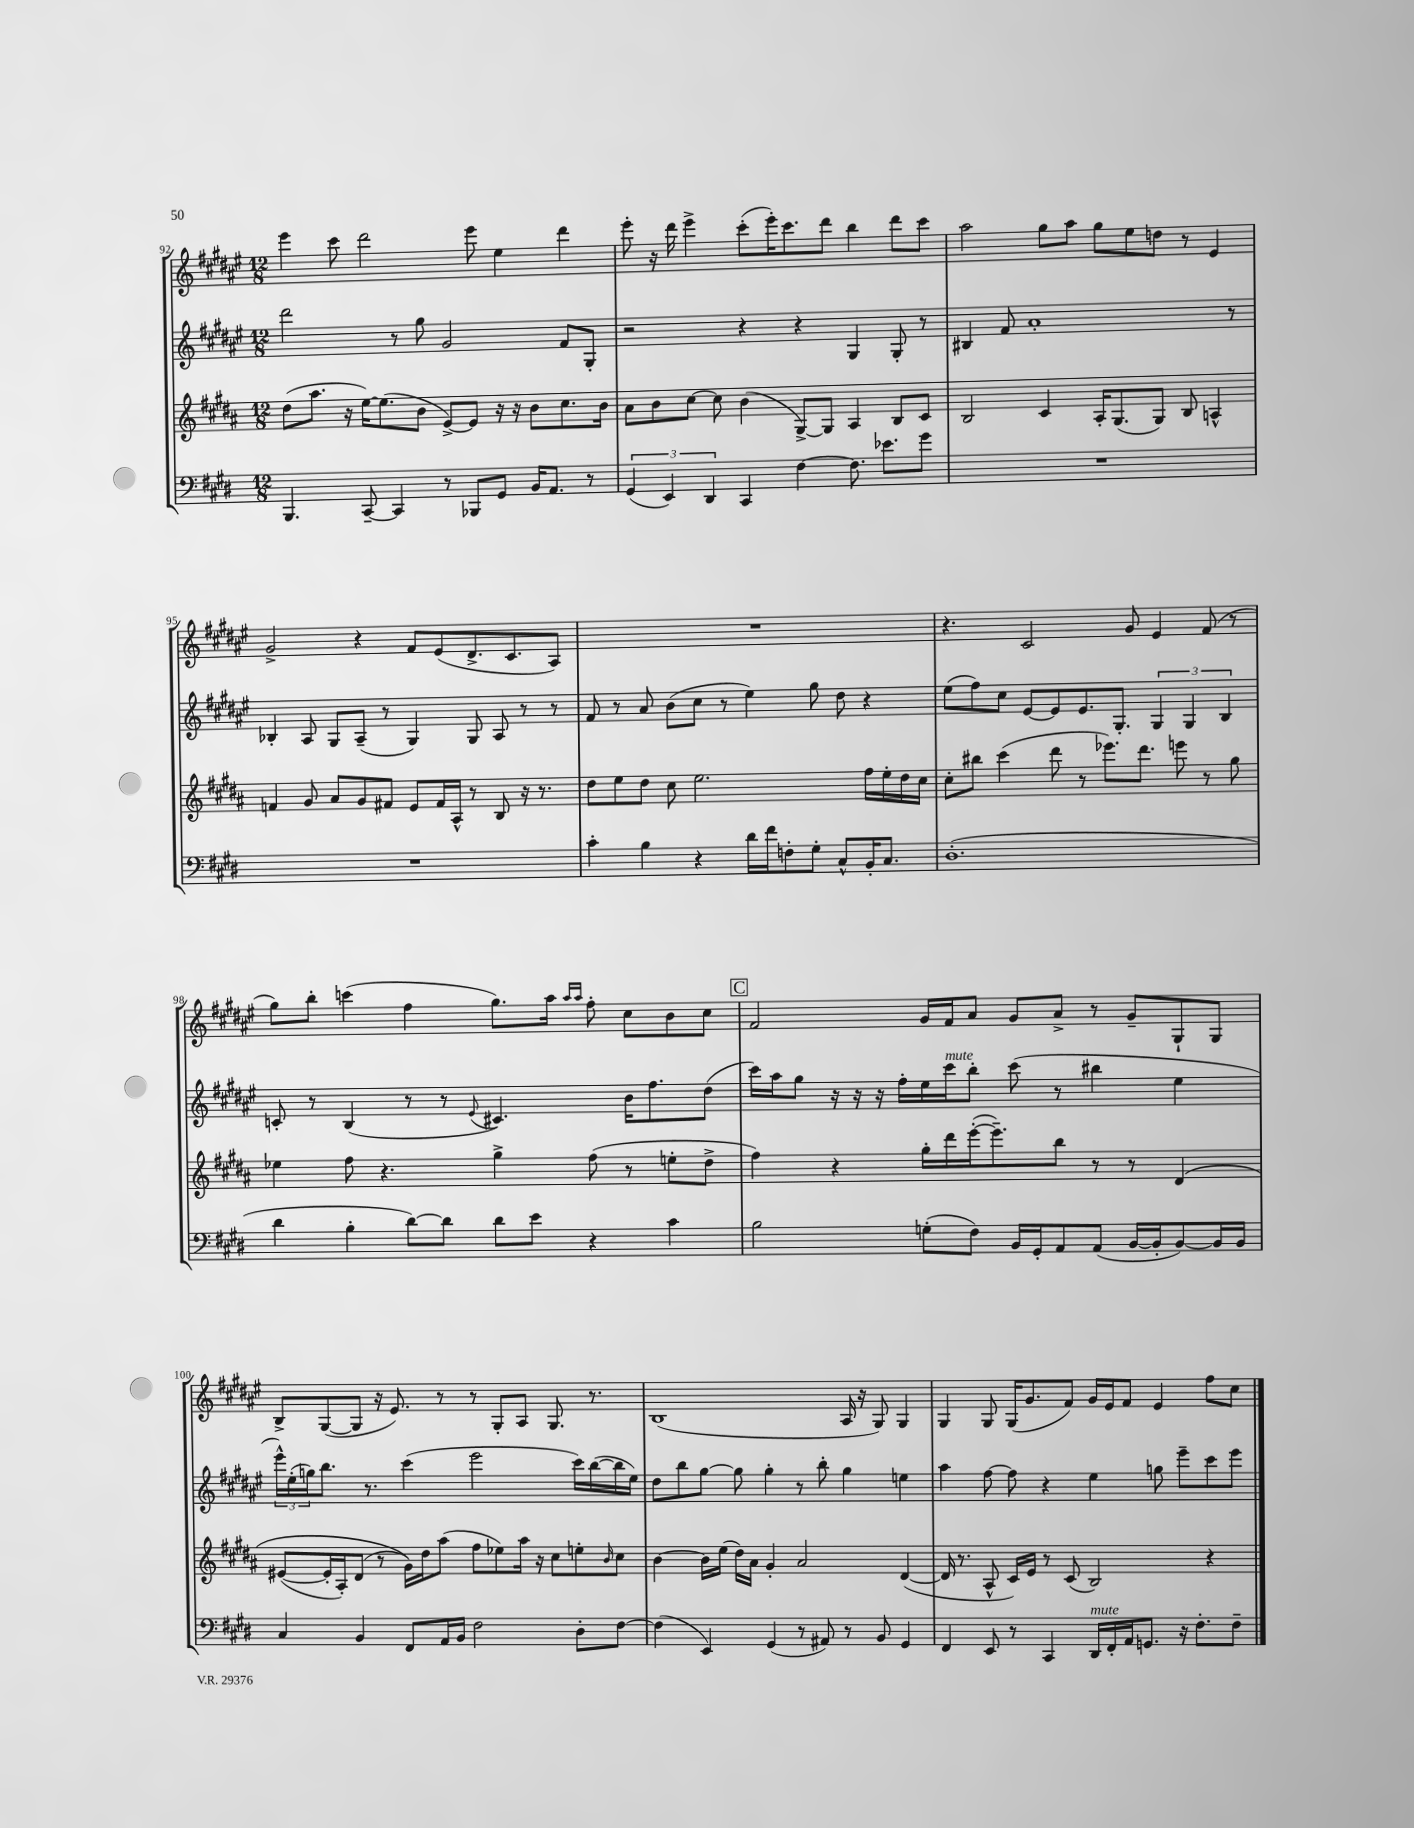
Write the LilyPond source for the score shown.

<<
\new StaffGroup <<
\new Staff = "s0" {
    \clef treble \key fis \major \numericTimeSignature \time 12/8
    eis'''4 cis'''8 dis'''2 eis'''8 eis''4 dis'''4 |
    eis'''8-. r16 dis'''16 eis'''4-> cis'''8-.( eis'''16-.) cis'''8. dis'''8 b''4 dis'''8 cis'''8 |
    ais''2 gis''8 ais''8 gis''8 eis''8 d''8 r8 eis'4 |
    gis'2-> r4 fis'8 eis'8( dis'8.-> cis'8. ais8) |
    R1. |
    r4. cis'2 gis'8 eis'4 fis'8( r8 |
    gis''8) b''8-. c'''4( fis''4 gis''8.) ais''16 \grace { ais''16 ais''16 } fis''8-. cis''8 b'8 cis''8 |
    \mark \markup { \box "C" } fis'2 gis'16 fis'16 ais'8 gis'8 ais'8-> r8 gis'8-- gis8-! gis8 |
    b8-> gis8~( gis8 r16 eis'8.) r8 r8 gis8-. ais8 gis8. r8. |
    b1( ais16 r16 gis8) gis4 |
    gis4 gis8 gis16( gis'8. fis'8) gis'16 eis'16 fis'8 eis'4 fis''8 cis''8 \bar "|." |
}
\new Staff = "s1" {
    \clef treble \key fis \major \numericTimeSignature \time 12/8
    dis'''2 r8 gis''8 gis'2 fis'8 gis8-. |
    r2 r4 r4 gis4 gis8-. r8 |
    bis4 fis'8 ais'1-. r8 |
    bes4-. ais8 gis8 ais8--( r8 gis4) gis8 ais8 r8 r8 |
    fis'8 r8 ais'8 b'8( cis''8 r8 eis''4) gis''8 dis''8 r4 |
    eis''8( fis''8) cis''8 eis'8~ eis'8 eis'8. gis8.-. \tuplet 3/2 { gis4 gis4 b4 } |
    c'8-. r8 b4( r8 r8 \appoggiatura { eis'8 } cis'4.) b'16 fis''8. dis''8( |
    \mark \markup { \box "C" } cis'''16) ais''16 gis''8 r16 r16 r16 fis''16-. eis''16 cis'''16^\markup { \italic "mute" } b''8-. cis'''8( r8 bis''4 eis''4 |
    \tuplet 3/2 { eis'''16-^) eis''16-.( g''16) } b''8. r8. cis'''4( eis'''2 cis'''16) b''16~( b''16 eis''16) |
    dis''8 b''8 gis''8~ gis''8 gis''4-. r8 b''8-. gis''4 e''4 |
    ais''4 fis''8~ fis''8 r4 eis''4 g''8 eis'''8-- cis'''8 eis'''8 \bar "|." |
}
\new Staff = "s2" {
    \clef treble \key b \major \numericTimeSignature \time 12/8
    dis''8( ais''8. r16 e''16~) e''8.( b'8 e'8~->) e'8 r16 r16 b'8 cis''8. b'16 |
    ais'8 b'8 cis''8~ cis''8 b'4( gis8~->) gis8 ais4 b8 cis'8 |
    b2 cis'4 ais16-. gis8.( gis8) b8 a4-^ |
    f'4 gis'8 ais'8 gis'8 fis'8 e'8 fis'16 ais16-^ r8 b8 r16 r8. |
    dis''8 e''8 dis''8 cis''8 e''2. fis''16 e''16-. dis''16 cis''16 |
    cis''8-. bis''8 cis'''4( dis'''8 r8 ees'''8.) dis'''8. e'''8 r8 gis''8 |
    ees''4 fis''8 r4. gis''4-> fis''8( r8 e''8-. dis''8-> |
    \mark \markup { \box "C" } fis''4) r4 gis''16-. dis'''16 e'''16~-.( e'''8.--) b''8 r8 r8 dis'4\( |
    eis'8~( eis'16-. ais16-.) dis'8( r8 gis'16)\) dis''16 ais''8( fis''8 ees''8) ais''16 r16 cis''8 e''8-. \grace { b'16 } cis''8 |
    b'4~ b'16 e''16( dis''16) ais'16 gis'4-. ais'2 dis'4~( |
    dis'16 r8. ais8-^ cis'16) e'16 r8 cis'8( b2) r4 \bar "|." |
}
\new Staff = "s3" {
    \clef bass \key e \major \numericTimeSignature \time 12/8
    b,,4. cis,8~-- cis,4 r8 bes,,8 gis,8 b,16 a,8. r8 |
    \tuplet 3/2 { gis,4( e,4) dis,4 } cis,4 fis4~ fis8. ees'8. gis'8 |
    R1. |
    R1. |
    cis'4-. b4 r4 dis'16 fis'16 f8-. gis8-. cis8-^ b,16-. cis8. |
    dis1.-.( |
    dis'4 b4-. dis'8~) dis'8 dis'8 e'8 r4 cis'4 |
    \mark \markup { \box "C" } b2 g8-.( fis8) b,16 gis,16-. a,8 a,8( b,16~ b,16-. b,8~) b,16 b,16 |
    cis4 b,4 fis,8 a,16 b,16 fis2 dis8-. fis8~ |
    fis4( e,4) gis,4( r8 ais,8) r8 b,8 gis,4 |
    fis,4 e,8 r8 cis,4 dis,16^\markup { \italic "mute" } fis,16-. a,16 g,8. r16 fis8.-. fis8-- \bar "|." |
}
>>
>>
\layout { \context { \Score currentBarNumber = #92 } }
